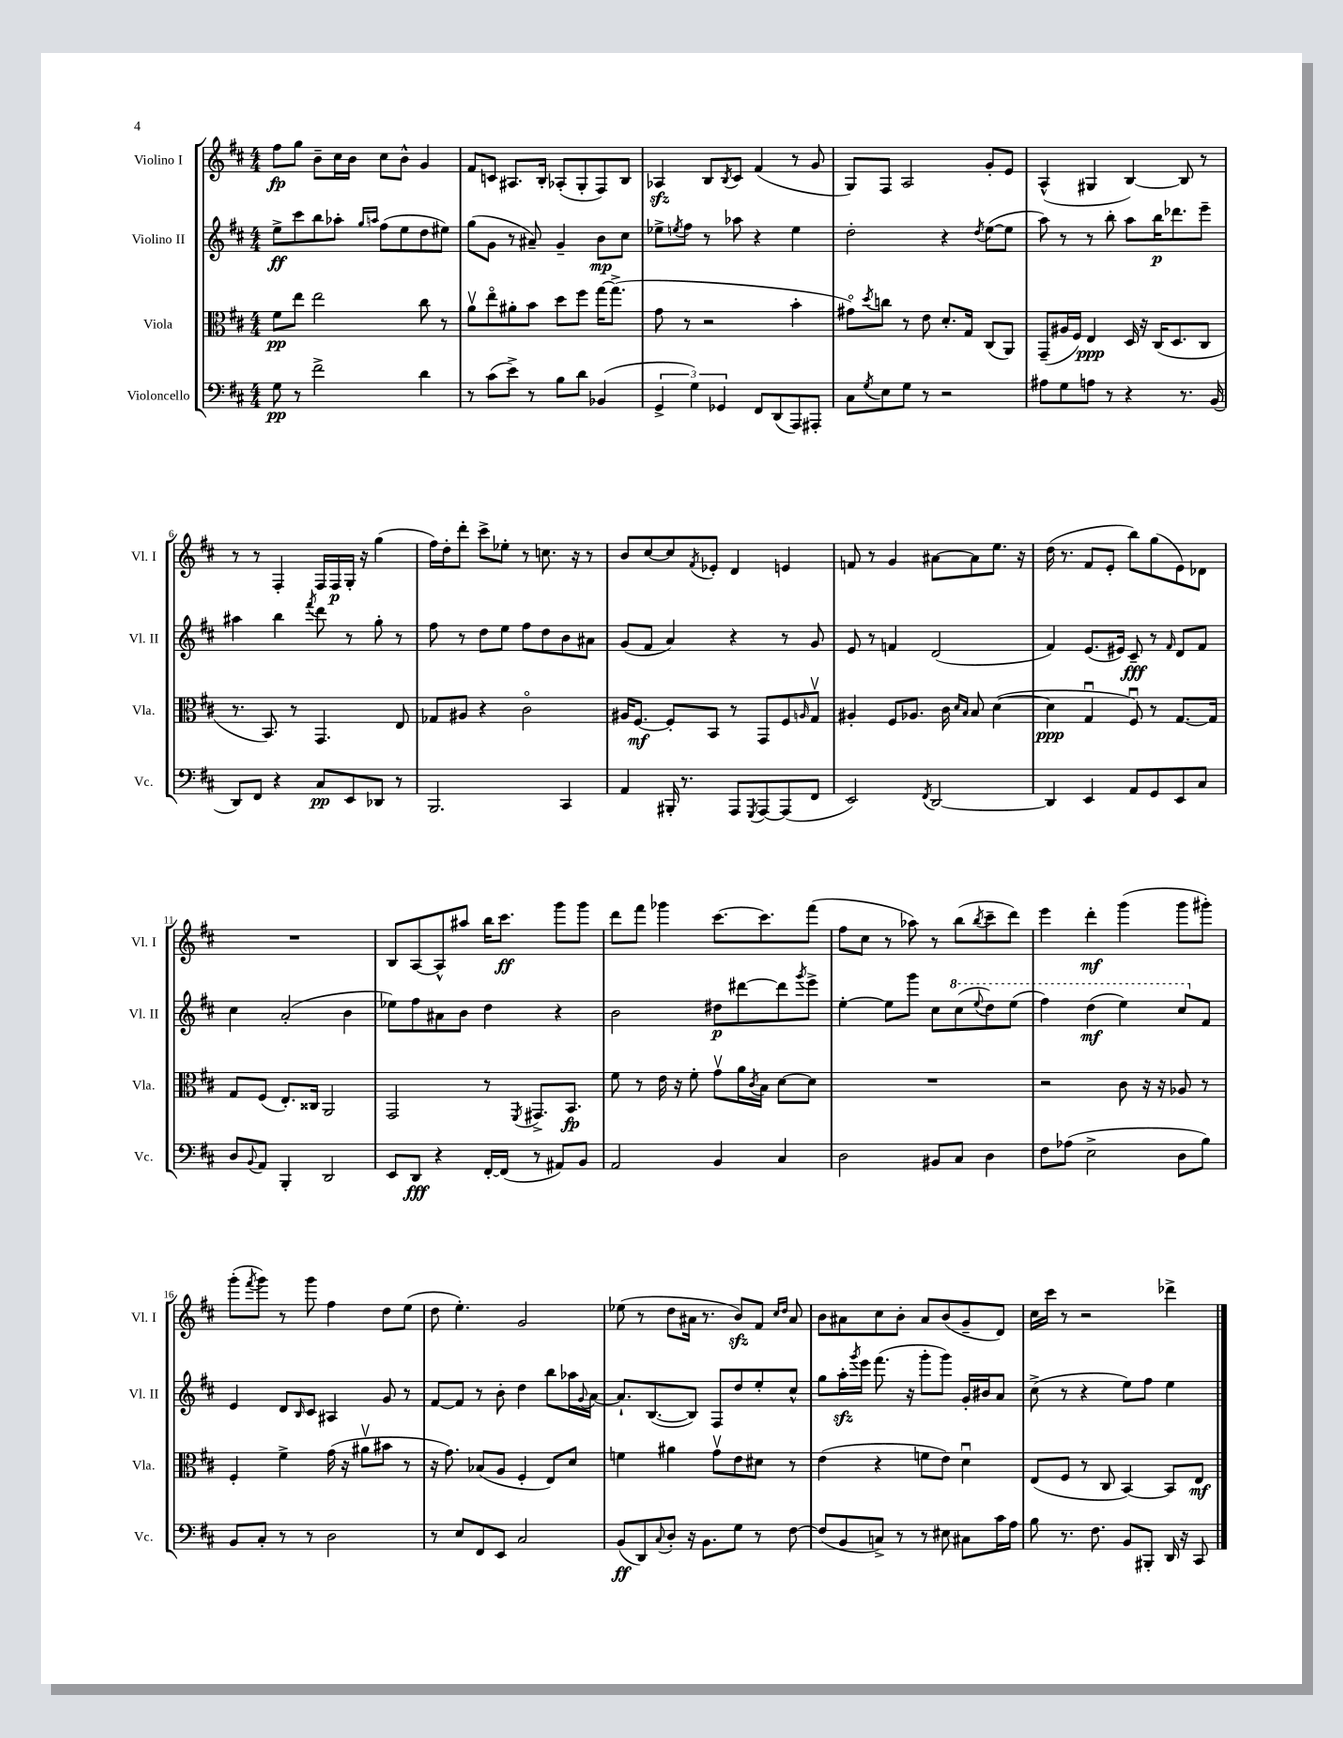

**kern	**dynam	**kern	**dynam	**kern	**dynam	**kern	**dynam
*part4	*part4	*part3	*part3	*part2	*part2	*part1	*part1
*staff4	*staff4	*staff3	*staff3	*staff2	*staff2	*staff1	*staff1
*I"Violoncello	*	*I"Viola	*	*I"Violino II	*	*I"Violino I	*
*I'Vc.	*	*I'Vla.	*	*I'Vl. II	*	*I'Vl. I	*
*clefF4	*	*clefC3	*	*clefG2	*	*clefG2	*
*k[f#c#]	*	*k[f#c#]	*	*k[f#c#]	*	*k[f#c#]	*
*M4/4	*	*M4/4	*	*M4/4	*	*M4/4	*
=1	=1	=1	=1	=1	=1	=1	=1
8G\	pp	8f#\L	pp	8ee^\L	ff	8ff#\L	fp
8r	.	8ee\J	.	8ccc#\	.	8gg\J	.
2f#^\	.	2ee\	.	8bb\	.	8b~\L	.
.	.	.	.	8aa-X'\J	.	16cc#\L	.
.	.	.	.	.	.	16b\JJ	.
.	.	.	.	16qqgg/LL	.	.	.
.	.	.	.	16qqaan/JJ	.	.	.
.	.	.	.	(8ff#\L	.	8cc#\L	.
.	.	.	.	8ee\	.	8b^^\J	.
4d\	.	8cc#\	.	8dd\	.	4g/	.
.	.	8r	.	8ee#X\J)	.	.	.
=2	=2	=2	=2	=2	=2	=2	=2
8r	.	8av\L	.	(8gg\L	.	8f#/L	.
(8c#\L	.	8ee\	.	8g\J	.	8cn/J	.
8e^\J)	.	8a#X'\	.	8r	.	8.A#X/L	.
8r	.	8b\J	.	8a#X~/)	.	.	.
.	.	.	.	.	.	16B'/Jk	.
8B\L	.	8dd\L	.	4g~/	.	(8A-X'/L	.
8d\J	.	8ff#\J	.	.	.	8G'/	.
(4BB-X/	.	[16gg\KL	.	8b\L	mp	8F#/)	.
.	.	(8.gg^\J]	.	.	.	.	.
.	.	.	.	8cc#\J	.	8B/J	.
=3	=3	=3	=3	=3	=3	=3	=3
6GG^/	.	8g\	.	8ee-X^\L	.	4A-Xzz/	.
.	.	.	.	8qeen/	.	.	.
.	.	8r	.	8ff#\J	.	.	.
6G\)	.	.	.	.	.	.	.
.	.	2r	.	8r	.	8B/L	.
6GG-X/	.	.	.	.	.	.	.
.	.	.	.	.	.	8qB/	.
.	.	.	.	8aa-X\	.	8c#/J	.
8FF#/L	.	.	.	4r	.	(4f#/	.
(8DD/	.	.	.	.	.	.	.
8AAA/)	.	4b'\	.	4ee\	.	8r	.
8AAA#X'/J	.	.	.	.	.	8g/	.
=4	=4	=4	=4	=4	=4	=4	=4
8C#\L	.	8g#X\L)	.	2dd'\	.	8G/L)	.
8qG/	.	8qdd/	.	.	.	.	.
8E\	.	8ccn\J	.	.	.	8F#/J	.
8G\J	.	8r	.	.	.	2A/	.
8r	.	8e\	.	.	.	.	.
2r	.	8.d'/L	.	4r	.	.	.
.	.	16G/Jk	.	.	.	.	.
.	.	.	.	8qdd/	.	.	.
.	.	(8C#/L	.	([8ee\L	.	8g'/L	.
.	.	8AA/J)	.	8ee\J]	.	8e/J	.
=5	=5	=5	=5	=5	=5	=5	=5
8A#X\L	.	(8GG~/L	.	8aa\)	.	(4A^^/	.
8G\	.	16A#X/L	.	8r	.	.	.
.	.	16F#/JJ)	.	.	.	.	.
8An\J	.	4E/	ppp	8r	.	4G#X/	.
8r	.	.	.	8bb'\	.	.	.
4r	.	16D/	.	8aa\L	.	[4B/)	.
.	.	16r	.	.	.	.	.
.	.	(16C#/KL	.	16bb\K	p	.	.
.	.	8.D/	.	8.ddd-X\	.	.	.
8.r	.	.	.	.	.	8B/]	.
.	.	8C#/J	.	8eee~\J	.	8r	.
(16BB/	.	.	.	.	.	.	.
!!LO:LB:g=z
=6	=6	=6	=6	=6	=6	=6	=6
8DD/L)	.	8.r	.	4aa#X\	.	8r	.
8FF#/J	.	.	.	.	.	8r	.
.	.	8.BB/)	.	.	.	.	.
4r	.	.	.	4bb\	.	4F#'/	.
.	.	8r	.	.	.	.	.
.	.	.	.	8qfff#/	.	.	.
8C#/L	pp	4.GG/	.	8ddd\	.	16F#/LL	.
.	.	.	.	.	.	16F#/	p
8EE/	.	.	.	8r	.	16G'/JJ	.
.	.	.	.	.	.	16r	.
8DD-X/J	.	.	.	8gg'\	.	(4gg\	.
8r	.	8E/	.	8r	.	.	.
=7	=7	=7	=7	=7	=7	=7	=7
2.BBB/	.	8G-X/L	.	8ff#\	.	16ff#\LL)	.
.	.	.	.	.	.	16dd'\J	.
.	.	8A#X/J	.	8r	.	8ddd'\J	.
.	.	4r	.	8dd\L	.	8ccc#^\L	.
.	.	.	.	8ee\J	.	8ee-X'\J	.
.	.	2c#\	.	8ff#\L	.	8r	.
.	.	.	.	8dd\	.	8.ccn\	.
4CC#/	.	.	.	8b\	.	.	.
.	.	.	.	.	.	16r	.
.	.	.	.	8a#X\J	.	8r	.
=8	=8	=8	=8	=8	=8	=8	=8
4AA/	.	16A#X/KL	.	(8g/L	.	8b/L	.
.	.	[8.F#/J	mf	.	.	.	.
.	.	.	.	8f#/J	.	[8cc#/	.
16BBB#X'/	.	8F#'/L]	.	4a/)	.	8cc#/]	.
8.r	.	.	.	.	.	.	.
.	.	.	.	.	.	8qf#/	.
.	.	8BB/J	.	.	.	8e-X'/J	.
8AAA/L	.	8r	.	4r	.	4d/	.
8qGGG/	.	.	.	.	.	.	.
[8AAA/	.	8GG/L	.	.	.	.	.
(8AAA/]	.	8F#/	.	8r	.	4en/	.
.	.	16qqAn/	.	.	.	.	.
8FF#/J	.	8Gv/J	.	8g/	.	.	.
=9	=9	=9	=9	=9	=9	=9	=9
2EE/)	.	4A#X'/	.	8e/	.	8fn/	.
.	.	.	.	8r	.	8r	.
.	.	8F#/L	.	4fn/	.	4g/	.
.	.	8.A-X/J	.	.	.	.	.
8qFF#/	.	.	.	.	.	.	.
[2DD/	.	.	.	(2d/	.	[8a#X\L	.
.	.	16c#\	.	.	.	.	.
.	.	16qqd/LL	.	.	.	.	.
.	.	16qqB/JJ	.	.	.	.	.
.	.	8B/	.	.	.	8a#\]	.
.	.	([4d\	.	.	.	8.ee\J	.
.	.	.	.	.	.	16r	.
=10	=10	=10	=10	=10	=10	=10	=10
4DD/]	.	4d\]	ppp	4f#/)	.	(16dd\	.
.	.	.	.	.	.	8.r	.
4EE/	.	4Gu/	.	(8.e/L	.	8f#/L	.
.	.	.	.	.	.	8e'/J	.
.	.	.	.	16e#X/Jk)	.	.	.
8AA/L	.	8F#u/)	.	8c#~/	fff	8bb\L)	.
8GG/	.	8r	.	8r	.	(8gg\	.
.	.	.	.	16qqf#/	.	.	.
8EE/	.	[8.G/L	.	8d/L	.	8e\)	.
8C#/J	.	.	.	8f#/J	.	8d-X\J	.
.	.	16G/Jk]	.	.	.	.	.
!!LO:LB:g=z
=11	=11	=11	=11	=11	=11	=11	=11
8D/L	.	8G/L	.	4cc#\	.	1r	.
8qqBB/	.	.	.	.	.	.	.
8AA/J	.	(8F#/J	.	.	.	.	.
4BBB'/	.	8.E'/L)	.	(2a'/	.	.	.
.	.	16C##X/Jk	.	.	.	.	.
2DD/	.	2AA/	.	.	.	.	.
.	.	.	.	4b\	.	.	.
=12	=12	=12	=12	=12	=12	=12	=12
8EE/L	.	2GG/	.	8ee-X\L)	.	8B/L	.
8DD/J	fff	.	.	8ff#\	.	[8A/	.
4r	.	.	.	8a#X\	.	8A^^/]	.
.	.	.	.	8b\J	.	8aa#X/J	.
[16FF#'/LL	.	8r	.	4dd\	.	16bb\KL	.
(16FF#/JJ]	.	.	.	.	.	8.ccc#\J	ff
.	.	8qFF#/	.	.	.	.	.
8r	.	8.GG#X^/L	.	.	.	.	.
8AA#X/L)	.	.	.	4r	.	8ggg\L	.
.	.	8.BB/J	fp	.	.	.	.
8BB/J	.	.	.	.	.	8ggg\J	.
=13	=13	=13	=13	=13	=13	=13	=13
2AA/	.	8f#\	.	2b\	.	8ddd\L	.
.	.	8r	.	.	.	8fff#\J	.
.	.	16e\	.	.	.	4ggg-X\	.
.	.	16r	.	.	.	.	.
.	.	8f#'\	.	.	.	.	.
4BB/	.	8gv\L	.	8dd#X\L	p	[8.ccc#\L	.
.	.	16a\L	.	[8ddd#X\	.	.	.
.	.	8qc#/	.	.	.	.	.
.	.	16B\JJ	.	.	.	8.ccc#\]	.
4C#/	.	[8d\L	.	8ddd#\]	.	.	.
.	.	.	.	8qggg/	.	.	.
.	.	8d\J]	.	8eee^\J	.	(8fff#\J	.
=14	=14	=14	=14	=14	=14	=14	=14
2D\	.	1r	.	[4ee'\	.	8ff#\L	.
.	.	.	.	.	.	8cc#\J	.
.	.	.	.	8ee\L]	.	8r	.
.	.	.	.	8ggg\J	.	8aa-X\)	.
8BB#X/L	.	.	.	8cc#\L	.	8r	.
*	*	*	*	*8va	*	*	*
8C#/J	.	.	.	(8ccc#\	.	(8bb\L	.
.	.	.	.	8qqeee/	.	8qbb/	.
4D\	.	.	.	8ddd\)	.	8ccc#~\	.
.	.	.	.	(8eee\J	.	8ddd\J)	.
=15	=15	=15	=15	=15	=15	=15	=15
8F#\L	.	2r	.	4fff#\)	.	4eee\	.
(8A-X\J	.	.	.	.	.	.	.
2E^\	.	.	.	(4ddd\	mf	4ddd'\	mf
.	.	8c#\	.	4eee\)	.	(4ggg\	.
.	.	16r	.	.	.	.	.
.	.	16r	.	.	.	.	.
8D\L	.	8A-X/	.	8ccc#/L	.	8ggg\L	.
*	*	*	*	*X8va	*	*	*
8B\J)	.	8r	.	8f#/J	.	8ggg#X'\J)	.
!!LO:LB:g=z
=16	=16	=16	=16	=16	=16	=16	=16
8BB/L	.	4F#'/	.	4e/	.	(8ggg'\L	.
.	.	.	.	.	.	8qfff#/	.
8C#'/J	.	.	.	.	.	8ggg\J)	.
8r	.	4f#^\	.	8d/L	.	8r	.
.	.	.	.	16qqB/	.	.	.
8r	.	.	.	8c#/J	.	8ggg\	.
2D\	.	(16g\	.	4A#X/	.	4ff#\	.
.	.	16r	.	.	.	.	.
.	.	8a#Xv\L	.	.	.	.	.
.	.	8b#X\J	.	8g/	.	8dd\L	.
.	.	8r	.	8r	.	(8ee\J	.
=17	=17	=17	=17	=17	=17	=17	=17
8r	.	16r	.	[8f#/L	.	8dd\	.
.	.	8.g\)	.	.	.	.	.
8E/L	.	.	.	8f#/J]	.	4.ee'\)	.
8FF#/	.	(8B-X/L	.	8r	.	.	.
8EE/J	.	8A/J	.	8b'\	.	.	.
2C#/	.	4F#'/	.	4dd\	.	2g/	.
.	.	8E/L)	.	8bb\L	.	.	.
.	.	8d/J	.	16aa-X\L	.	.	.
.	.	.	.	8qqg/	.	.	.
.	.	.	.	[16a\JJ	.	.	.
=18	=18	=18	=18	=18	=18	=18	=18
(8BB/L	ff	4fn\	.	8.a`/L]	.	(8ee-X\	.
8DD/)	.	.	.	.	.	8r	.
.	.	.	.	([8.B/	.	.	.
8qqC#/	.	.	.	.	.	.	.
8D'/J	.	4a#X\	.	.	.	8dd\L	.
16r	.	.	.	8B/J])	.	16a#X\Jk	.
8.BB\L	.	.	.	.	.	8.r	.
.	.	8gv\L	.	8F#/L	.	.	.
8G\J	.	8e\	.	8dd/	.	8bzz/L)	.
8r	.	8d#X\J	.	8ee'/	.	8f#/J	.
.	.	.	.	.	.	16qqcc#/LL	.
.	.	.	.	.	.	16qqdd/JJ	.
[8F#\	.	8r	.	8cc#^^/J	.	8a#/	.
=19	=19	=19	=19	=19	=19	=19	=19
(8F#/L]	.	(4e\	.	8gg\L	.	8b\L	.
8BB/	.	.	.	16aazz'\L	.	8a#X\	.
.	.	.	.	8qggg/	.	.	.
.	.	.	.	16eee\JJ	.	.	.
8Cn^/J)	.	4r	.	(8.fff#\	.	8cc#\	.
8r	.	.	.	.	.	8b'\J	.
.	.	.	.	16r	.	.	.
8r	.	8fn\L	.	8ggg'\L	.	8a#/L	.
8E#X\	.	8e\J)	.	8ggg\J)	.	(8b/	.
8C#X\L	.	4du\	.	16g'/LL	.	8g~/	.
.	.	.	.	16b#X/J	.	.	.
16c#\L	.	.	.	8a/J	.	8d/J)	.
16A\JJ	.	.	.	.	.	.	.
=20	=20	=20	=20	=20	=20	=20	=20
8B\	.	(8E/L	.	(8cc#^\	.	16cc#\LL	.
.	.	.	.	.	.	16ccc#\JJ	.
8.r	.	8F#/J	.	8r	.	8r	.
.	.	8r	.	4r	.	2r	.
8.F#\	.	.	.	.	.	.	.
.	.	8C#/	.	.	.	.	.
8BB/L	.	[4BB/)	.	8ee\L)	.	.	.
8BBB#X'/J	.	.	.	8ff#\J	.	.	.
16DD/	.	8BB/L]	.	4ee\	.	4ddd-X^\	.
16r	.	.	.	.	.	.	.
8CC#/	.	8E/J	mf	.	.	.	.
==	==	==	==	==	==	==	==
*-	*-	*-	*-	*-	*-	*-	*-
